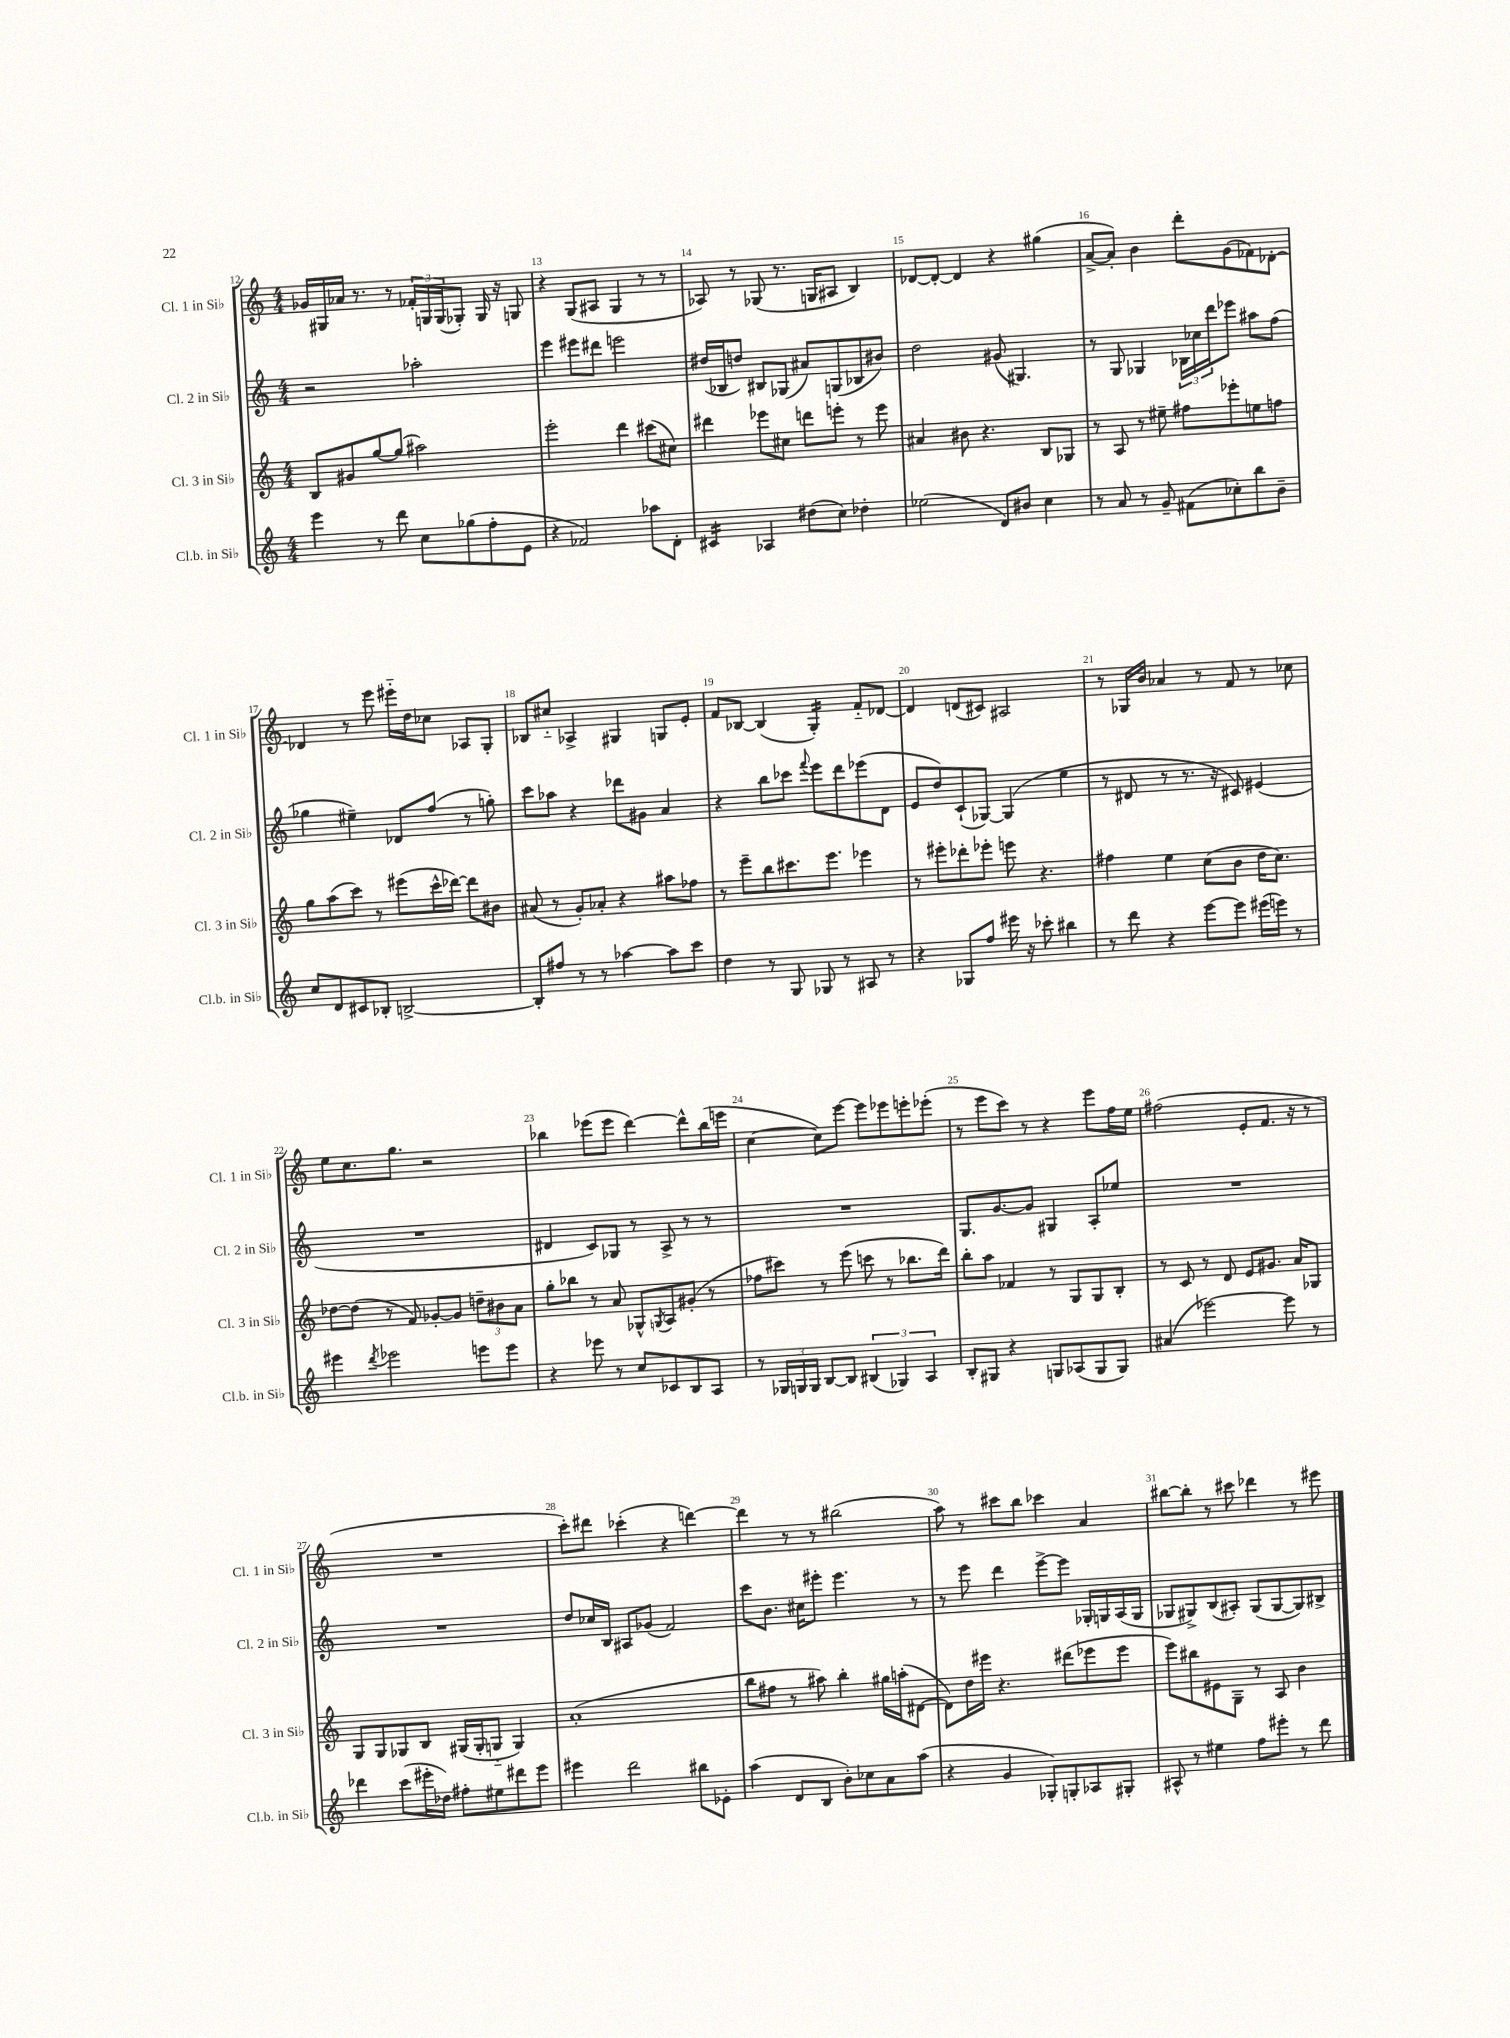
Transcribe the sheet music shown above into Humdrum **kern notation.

**kern	**kern	**kern	**kern
*staff4	*staff3	*staff2	*staff1
*clefG2	*clefG2	*clefG2	*clefG2
*k[]	*k[]	*k[]	*k[]
*M4/4	*M4/4	*M4/4	*M4/4
4eee\	8B/L	2r	16g-/LL
.	.	.	16G#/
.	8g#/	.	16a-/JJ
.	.	.	8.r
8r	[8gg/	.	.
8ddd\	(8gg/]J	.	8r
8cc\L	2aa#\)	2aa-'\	24f-'/LL
.	.	.	24G/
.	.	.	(24G/J
(8gg-\	.	.	8G-'/J)
8ff'\	.	.	16G-/
.	.	.	16r
8e\J	.	.	8G/
=	=	=	=
4r	2eee'\	4eee\	4r
2f-/)	.	8eee#\L	(8G/L
.	.	8ddd#\J	8A#/J
.	4ddd\	2eee\	4G/
8aa-\L	(8ccc#\L	.	8r
8d'\J	8cc#\J)	.	8r
=	=	=	=
4c#/	4ddd#\	(16dd#/LL	8A-/)
.	.	16B-/J	.
.	.	8dd/J)	8r
4A-/	8eee-\L	8B#/L	(8G-/
.	8cc#\J	(8G-/J	8.r
(8dd#\L	8ddd\L	8a#/L)	.
.	.	.	16G/LK
8cc\J)	8eee'\J	(8G/	8A#/J
4dd-'\	8r	8B-/	4B/)
.	8eee\	8b#/J)	.
=	=	=	=
(2ee-\	4a#/	2dd\	[8d-/L
.	.	.	8d-'/_J
.	8b#\	.	4d-/]
.	4.r	.	.
8d/L)	.	(8g#/	4r
8b#/J	.	4.G#/)	.
4cc\	8B/L	.	(4gg#\
.	8G-/J	.	.
=	=	=	=
8r	8r	8r	[8a^/L
8a/	8A/	8G/	8a'/]J)
8r	8r	4G-/	4b\
8g~/	8ee#~\	.	.
(8f#\L	8ff#\L	24B-\LL	8ddd'\L
.	.	24cc-\	.
.	.	24ddd\J	.
8cc-'\)	8eee-'\	8eee-\J	(8g\
8bb\	8ee\	8aa#\L	8f-\)
8b~\J	8ff\J	(8ff\J	[8d-'\J
=	=	=	=
8cc/L	8gg\L	4gg-\	4d-/]
8d/	(8aa\	.	.
8c#/	8ccc\J)	4ee#~\)	8r
8B-'/J	8r	.	8eee\
[2B^/	(8eee#\L	8d-/L	16eee#'~\LL
.	.	.	16dd\J
.	16ccc^^\L	(8ff/J	8cc-\J
.	[16ddd-\JJ)	.	.
.	8ddd-\]L	8r	8A-/L
.	8b#\J	8gg'\)	8G'/J
=	=	=	=
8B'/]L	(8a#/	8ccc\L	8B-/L
8ff#/J	8r	8aa-\J	8cc#'~/J
8r	8g'/L)	4r	4A-^/
8r	8a-'/J	.	.
[4aa-\	4r	8ddd-\L	4G#/
.	.	8g#\J	.
8aa-\]L	8aa#\L	4a/	8G/L
8ccc\J	8ff-\J	.	8e'/J
=	=	=	=
4dd\	8r	4r	8f/L
.	8eee~\L	.	[8B-/J
8r	8bb\	8bb\L	(4B-/]
8G/	8.ccc#\	8ccc-\J	.
.	.	8qqfff/	.
8G-/	.	8eee\L	4G'/)
.	8.eee\J	.	.
8r	.	8ddd\	.
8A#/	4eee-\	(8eee-\	8f'~/L
8r	.	8d\J	[8d-/J
=	=	=	=
4r	8r	8e/L	4d-/]
.	8eee#'\L	8dd/)	.
8G-/L	8ddd-'\	(8c`/	(8d/L
8ff/J	8eee-'\J	[8G-/J)	8c#/J)
16eee#\	8eee\	(4G-/]	2A#/
16r	.	.	.
8ccc-'\	4.r	.	.
4bb#\	.	4ee\	.
=	=	=	=
8r	4ff#\	8r	8r
8ddd\	.	8d#/	16G-/LL
.	.	.	16b/JJ
4r	4ee\	8r	4a-/
.	.	8.r	.
[8eee\L	(8cc\L	.	8r
.	.	16r	.
8eee\]J	8b\J	8c#/)	8f/
(16eee#\LL	16dd\LK	(4e#/	8r
16eee\JJ)	8.cc\J)	.	.
8r	.	.	8cc-\
=	=	=	=
4eee#\	[8dd-\L	1r	8ee\L
.	(8dd-\]J	.	8.cc\
8qddd/	.	.	.
2eee-\	8r	.	.
.	.	.	8.gg\J
.	8f/)	.	.
.	[8g-'/L	.	2r
.	8g-/]J	.	.
8eee\L	12dd~\L	.	.
.	12b#\	.	.
8eee\J	.	.	.
.	12a\J	.	.
=	=	=	=
4r	8gg'\L	4d#/	4bb-\
.	8bb-\J	.	.
8eee-\	8r	8c/L)	(8eee-\L
8r	8a/	8G-/J	8eee-\J
8cc/L	8G-^^/L	8r	[4ddd\)
.	8qG/	.	.
8c-/	8A/	8A^/	.
8B/	(8g#'/J	8r	8ddd^^\]L
8A/J	8r	8r	(16bb-\L
.	.	.	16eee\JJ
=	=	=	=
8r	8ff-\L	1r	[4cc\
24G-/LL	8ccc#\J)	.	.
24G/	.	.	.
24G/JJ	.	.	.
[8B/L	8r	.	8cc\]L)
8B/]J	(8eee\	.	[8eee\J
(6B#/	8ccc\	.	8eee\]L
.	8r	.	8eee-\
6G-/)	.	.	.
.	8.bb-\L	.	8eee'\
6A/	.	.	.
.	.	.	(8eee-'\J
.	16ddd\Jk)	.	.
=	=	=	=
8B'/L	8bb'\L	8.G/L	8r
8G#/J	8aa\J	.	8eee\L
.	.	[8.g/	.
4r	4f-/	.	8ccc\J)
.	.	8g/]J	8r
8G/L	8r	4G#/	4r
(8A-/	8G/L	.	.
8G/	8G/	8A'/L	8eee\L
8G/J)	8B'/J	8ee-/J	16ff\L
.	.	.	16ee\JJ
=	=	=	=
(4a#/	8r	1r	(2ff#\
.	8c/	.	.
[2eee-\)	8r	.	.
.	8d/	.	.
.	8e/L	.	8e'/L
.	8.g#/J	.	8.f/J
8eee-\]	.	.	.
.	16a/LK	.	16r
8r	8G-/J	.	8r
=	=	=	=
4ddd-\	8G/L	1r	1r
.	8G/	.	.
(8ccc\L	8G-/	.	.
16eee#'\L	8B/J	.	.
16dd-\JJ)	.	.	.
8ff#'\L	(16G#/LL	.	.
.	16G#'/J	.	.
8ee#\	8G'~/J	.	.
8ddd#\	4G/)	.	.
8eee#\J	.	.	.
=	=	=	=
4eee#\	(1a'	8dd/L	8ccc'\L)
.	.	16cc-/L	8ddd#\J
.	.	16B/JJ	.
2ddd\	.	8A#/L	(4ccc-'\
.	.	(8g-/J	.
.	.	2f/)	4r
8bb#\L	.	.	[4ddd\)
8e-'\J	.	.	.
=	=	=	=
(4aa\	8bb\L	8ccc\L	4ddd\]
.	8ff#\J	8.b\J	.
8d/L	8r	.	8r
.	.	16cc#\LK	.
8B/J	8aa#\)	8eee#'\J	8r
8b'\L)	4bb'\	4.eee#\	(2bb#\
8cc-\	.	.	.
8a\	16gg#\LL	.	.
.	(16aa'\J	.	.
(8aa\J	[8d#\J	8r	.
=	=	=	=
4r	8d#\]L)	8r	8aa\)
.	16dd\L	8eee\	8r
.	16eee#\JJ	.	.
4g/	4.r	4ddd\	8ccc#\L
.	.	.	8bb\J
8G-'/L)	.	[8eee^\L	4ccc-\
8G'/	(8ddd#\L	8eee\]J	.
8A-/	8eee-\	16G-'/LL	4a/
.	.	16G/	.
8G#'/J	8eee-\J	(16A/	.
.	.	16G/JJ	.
=	=	=	=
8A#^^/	8eee\L)	8G-/L	[8bb#\L
8r	8bb#\	8G#^/)	8bb#'\]J
4ee#\	8e#\	(8B/	8r
.	8G~\J	8A#'/J)	8ccc#\
8ff\L	8r	(8G#/L	4ddd-\
8eee#'\J	8A/	[8G#/	.
8r	4b\	8G#/])	8r
8ddd\	.	8B#^/J	8eee#\
==	==	==	==
*-	*-	*-	*-
